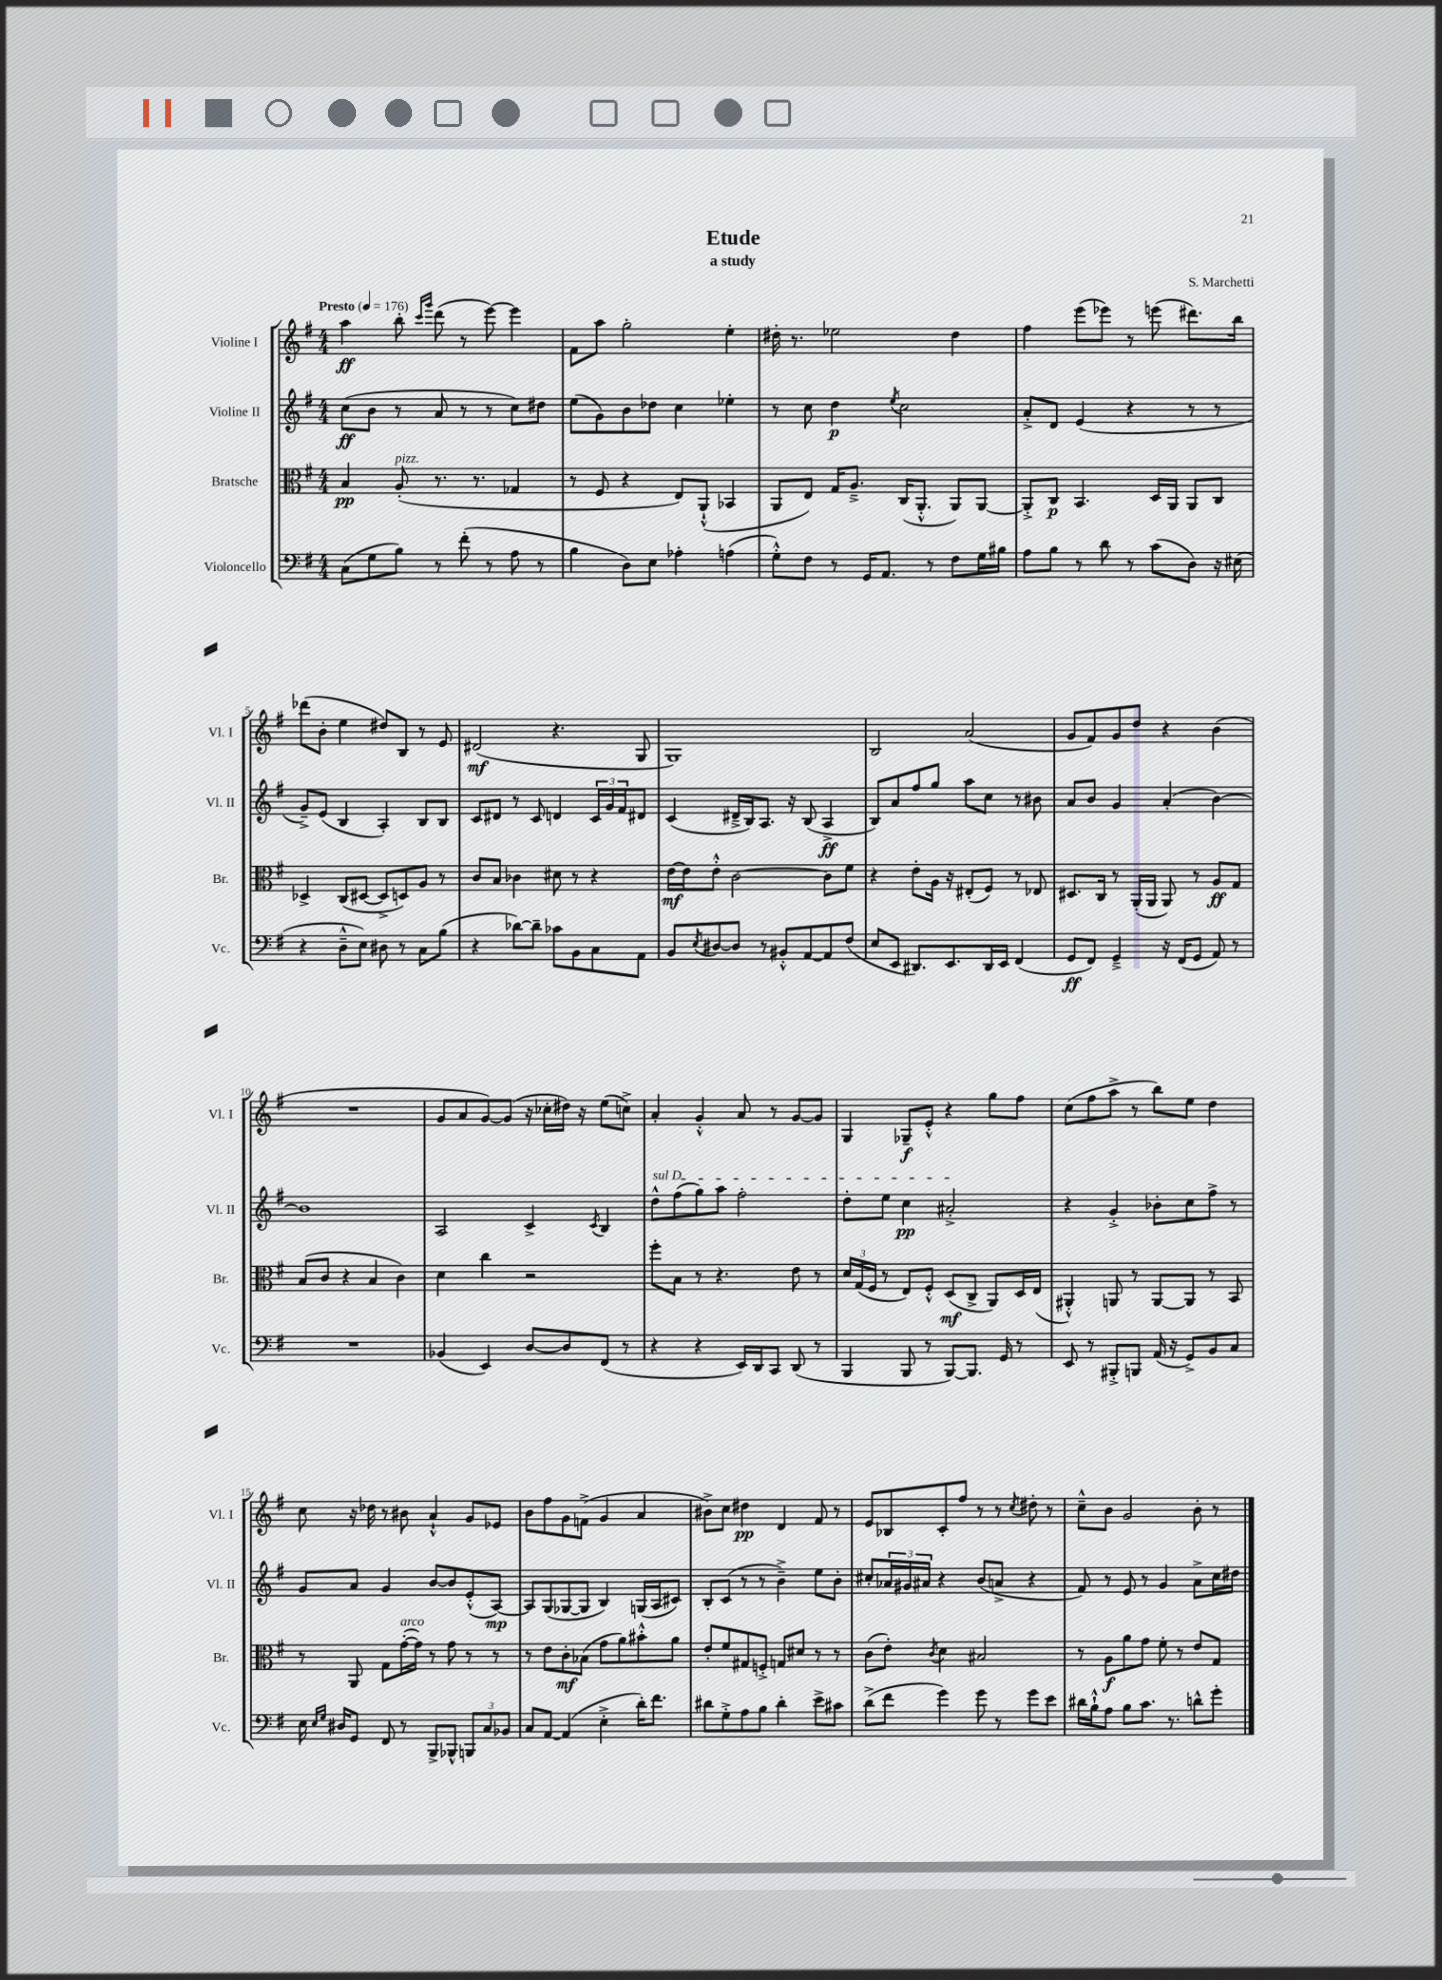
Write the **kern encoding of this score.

**kern	**kern	**kern	**kern
*staff4	*staff3	*staff2	*staff1
*clefF4	*clefC3	*clefG2	*clefG2
*k[f#]	*k[f#]	*k[f#]	*k[f#]
*M4/4	*M4/4	*M4/4	*M4/4
*MM176	*MM176	*MM176	*MM176
(8C\L	4B/	(8cc\L	4aa\
8G\	.	8b\J	.
8B\J)	(8A'/	8r	8bb'\
.	.	.	16qqccc/LL
.	.	.	16qqggg/JJ
8r	8.r	8a/	(8ddd\
(8f#'\	.	8r	8r
.	8.r	.	.
8r	.	8r	[8eee\)
8A\	4G-/	8cc\L)	4eee\]
8r	.	8dd#\J	.
=	=	=	=
4B\	8r	(8ee\L	8f#\L
.	8F#/	8g\)	8aa\J
8D\L)	4r	8b\	2gg'\
8E\J	.	8dd-\J	.
4A-'\	8E/L)	4cc\	.
.	(8AA`^^/J	.	.
(4A\	4BB-/	4ee-'\	4ee'\
=	=	=	=
8G'^^\L)	8AA/L	8r	16dd#'\
.	.	.	8.r
8F#\J	8E/J)	8cc\	.
8r	16G/LK	4dd\	2ee-\
.	8.A~^/J	.	.
16GG/LK	.	.	.
8.AA/J	.	.	.
.	.	8qee/	.
.	(16C/LK	2cc\	.
.	8.AA'^^/J	.	.
8r	.	.	.
8F#\L	8AA/L)	.	4dd#\
16G\L	[8AA/J	.	.
16B#\JJ	.	.	.
=	=	=	=
8A\L	8AA'^/]L	8a'^/L	4ff#\
8B\J	8C/J	8d/J	.
8r	4.BB/	(4e/	(8eee\L
8d\	.	.	8eee-\J)
8r	.	4r	8r
(8c\L	16D/LL	.	(8eee\
.	16AA/JJ	.	.
8D\J)	8AA/L	8r	8.ddd#\L)
16r	8C/J	8r	.
(16E#\	.	.	16bb\Jk
=	=	=	=
4r	4D-^/	8g~^/L)	(8ddd-\L
.	.	(8e/J	8b'\J
8D~^^\L	(8C/L	4B/	4ee\
8E\J)	[8D#/J	.	.
8D#\	8D#^/]L	4A'/)	8dd#/L)
8r	8D/)	.	8B/J
8C\L	8A/J	8B/L	8r
(8B\J	8r	8B/J	8e/
=	=	=	=
4r	8c/L	8c/L	(2d#/
.	8B/J	8d#/J	.
[8d-\L)	4c-\	8r	.
8d-~\]J	.	8c/	.
8c-\L	8d#\	4d/	4.r
8BB\	8r	.	.
8C\	4r	24c/LL	.
.	.	24g/	.
.	.	24f#/J	.
8AA\J	.	8d#/J	8G/
=	=	=	=
8BB/L	[16e\LL	(4c/	1G)
.	16e\]J	.	.
8qE/	.	.	.
[8D#/	8e'^^\J	.	.
8D#/]J	[2c\	16d#~^/LL	.
.	.	16B/J)	.
8r	.	8.A/J	.
8BB#'^^/L	.	.	.
.	.	16r	.
[8AA/	.	(8B/	.
8AA/]	8c\]L	4A^/	.
(8F#/J	8f#\J	.	.
=	=	=	=
8E/L	4r	8B/L)	2B/
8EE/J	.	8a/	.
8.DD#/L)	8e'\L	8ff#/	.
.	16A\Jk	8gg/J	.
8.EE/	16r	.	.
.	(8E#'/L	8aa\L	(2a/
16DD#/L	8F#/J)	8cc\J	.
16EE/JJ	.	.	.
(4FF#/	8r	8r	.
.	8E-/	8b#\	.
=	=	=	=
8GG/L	8.D#/L	8a/L	8g/L
8FF#/J)	.	8b/J	8f#/)
.	16C/Jk	.	.
4GG~^/	8r	4g/	8g/
.	(16AA'/LL	.	8dd/J
.	16AA/JJ	.	.
16r	8AA/)	(4a'/	4r
(16FF#/LK	.	.	.
8GG/J	8r	.	.
8AA/)	8A/L	[4b\)	(4b\
8r	8G/J	.	.
=	=	=	=
1r	(8B/L	1b]	1r
.	8c/J	.	.
.	4r	.	.
.	4B/	.	.
.	4c\)	.	.
=	=	=	=
(4BB-/	4d\	2A/	8g/L
.	.	.	8a/
4EE/)	4cc\	.	[8g/)
.	.	.	(8g/]J
[8D/L	2r	4c^/	16r
.	.	.	16cc-'\LL
8D/]	.	.	16dd#\JJ)
.	.	.	16r
.	.	8qc/	.
(8FF#/J	.	4B/	(8ee\L
8r	.	.	8cc^\J)
=	=	=	=
4r	8ff#'\L	8dd^^\L	4a'/
.	8B\J	(8ff#\	.
4r	8r	8gg\)	4g'^^/
.	4.r	8aa\J	.
16EE/LL)	.	2ff#'\	8a/
16DD/J	.	.	.
8CC/J	.	.	8r
(8DD/	8e\	.	[8g/L
8r	8r	.	8g/]J
=	=	=	=
4BBB/	24d/LL	8dd'\L	4G/
.	(24G/	.	.
.	24F#/JJ	.	.
.	8r	8ee\J	.
8BBB/	8E/L)	4cc\	8G-~/L
8r	8F#'^^/J	.	8e'^^/J
[8BBB/L)	(8D/L	2a#'^/	4r
8.BBB/]J	8C^/J	.	.
.	8AA/L)	.	8gg\L
16GG/	.	.	.
8r	16D/L	.	8ff#\J
.	(16E/JJ	.	.
=	=	=	=
8EE/	4AA#'^^/)	4r	(8cc\L
8r	.	.	8ff#\
8BBB#'^/L	8AA/	4g'^/	8aa^\J
8BBB/J	8r	.	8r
(16AA/	[8AA/L	8b-'\L	8bb\L)
16r	.	.	.
8GG^/L)	8AA/]J	8cc\	8ee\J
8BB/	8r	8ff#^\J	4dd\
8C/J	8BB/	8r	.
=	=	=	=
16E\	8r	8g/L	8cc\
16qqE/LL	.	.	.
16qqG/JJ	.	.	.
16D#/LK	.	.	.
8GG/J	8AA/	8a/J	16r
.	.	.	16dd-\
8FF#/	8G\L	4g/	8r
8r	([16g'\L	.	8b#\
.	16g\]JJ)	.	.
8BBB^/L	8r	[8b/L	4a`^^/
8BBB-^^/J	8g\	8b/]	.
12BBB/L	8r	(8e'^^/	8g/L
12C/	.	.	.
.	8r	[8A/J)	8e-/J
12BB-/J	.	.	.
=	=	=	=
8C/L	8r	8A/]L	8b\L
[8AA/J	8e\L	(8G/	8ff#\
(4AA/]	8c'\	[8G-/	8g\
.	(8B-\J	8G-/]J	(8f^\J
4E'^\	8g\L	4B/)	4g/
.	8a\)	.	.
16d'\LK)	8b#'^^\	(16G/LL	4a/
8.f#\J	.	16A/J	.
.	8a\J	8c#/J)	.
=	=	=	=
8d#\L	8e'/L	8B'/L	8b#^\L)
8G'^\	8f#/	(8c/J	8cc\J
8A\	8G#/	8r	4dd#\
8B\J	8F'^/J	8r	.
4d#'\	8G/L	4b~^\)	4d/
.	8d#/J	.	.
8e^\L	8r	8ee\L	8f#/
8c#\J	8r	8b'\J	8r
=	=	=	=
(8d^\L	(8c\L	8cc#'/L	8e/L
8f#\J	8e'\J)	24a-/L	8B-/
.	.	24g#/	.
.	.	24a#/JJ	.
.	8qc/	.	.
4g\)	4d\	4r	8c'/
.	.	.	8ff#/J
8g\	2B#/	(8b/L	8r
8r	.	8a^/J	8r
.	.	.	8qcc/
8g\L	.	4r	8dd#'\
8e\J	.	.	8r
=	=	=	=
16d#\LL	8r	8f#/)	8cc~^^\L
16B`^^\J	.	.	.
8A\J	8A\L	8r	8b\J
8B\L	8a\	8e/	2g/
8.c\J	8g\J	8r	.
.	8f#'\	4g/	.
8.r	.	.	.
.	8r	.	.
8d^^\L	8e/L	8a^\L	8b'\
8g'\J	8G/J	16cc\L	8r
.	.	16dd#\JJ	.
==	==	==	==
*-	*-	*-	*-
